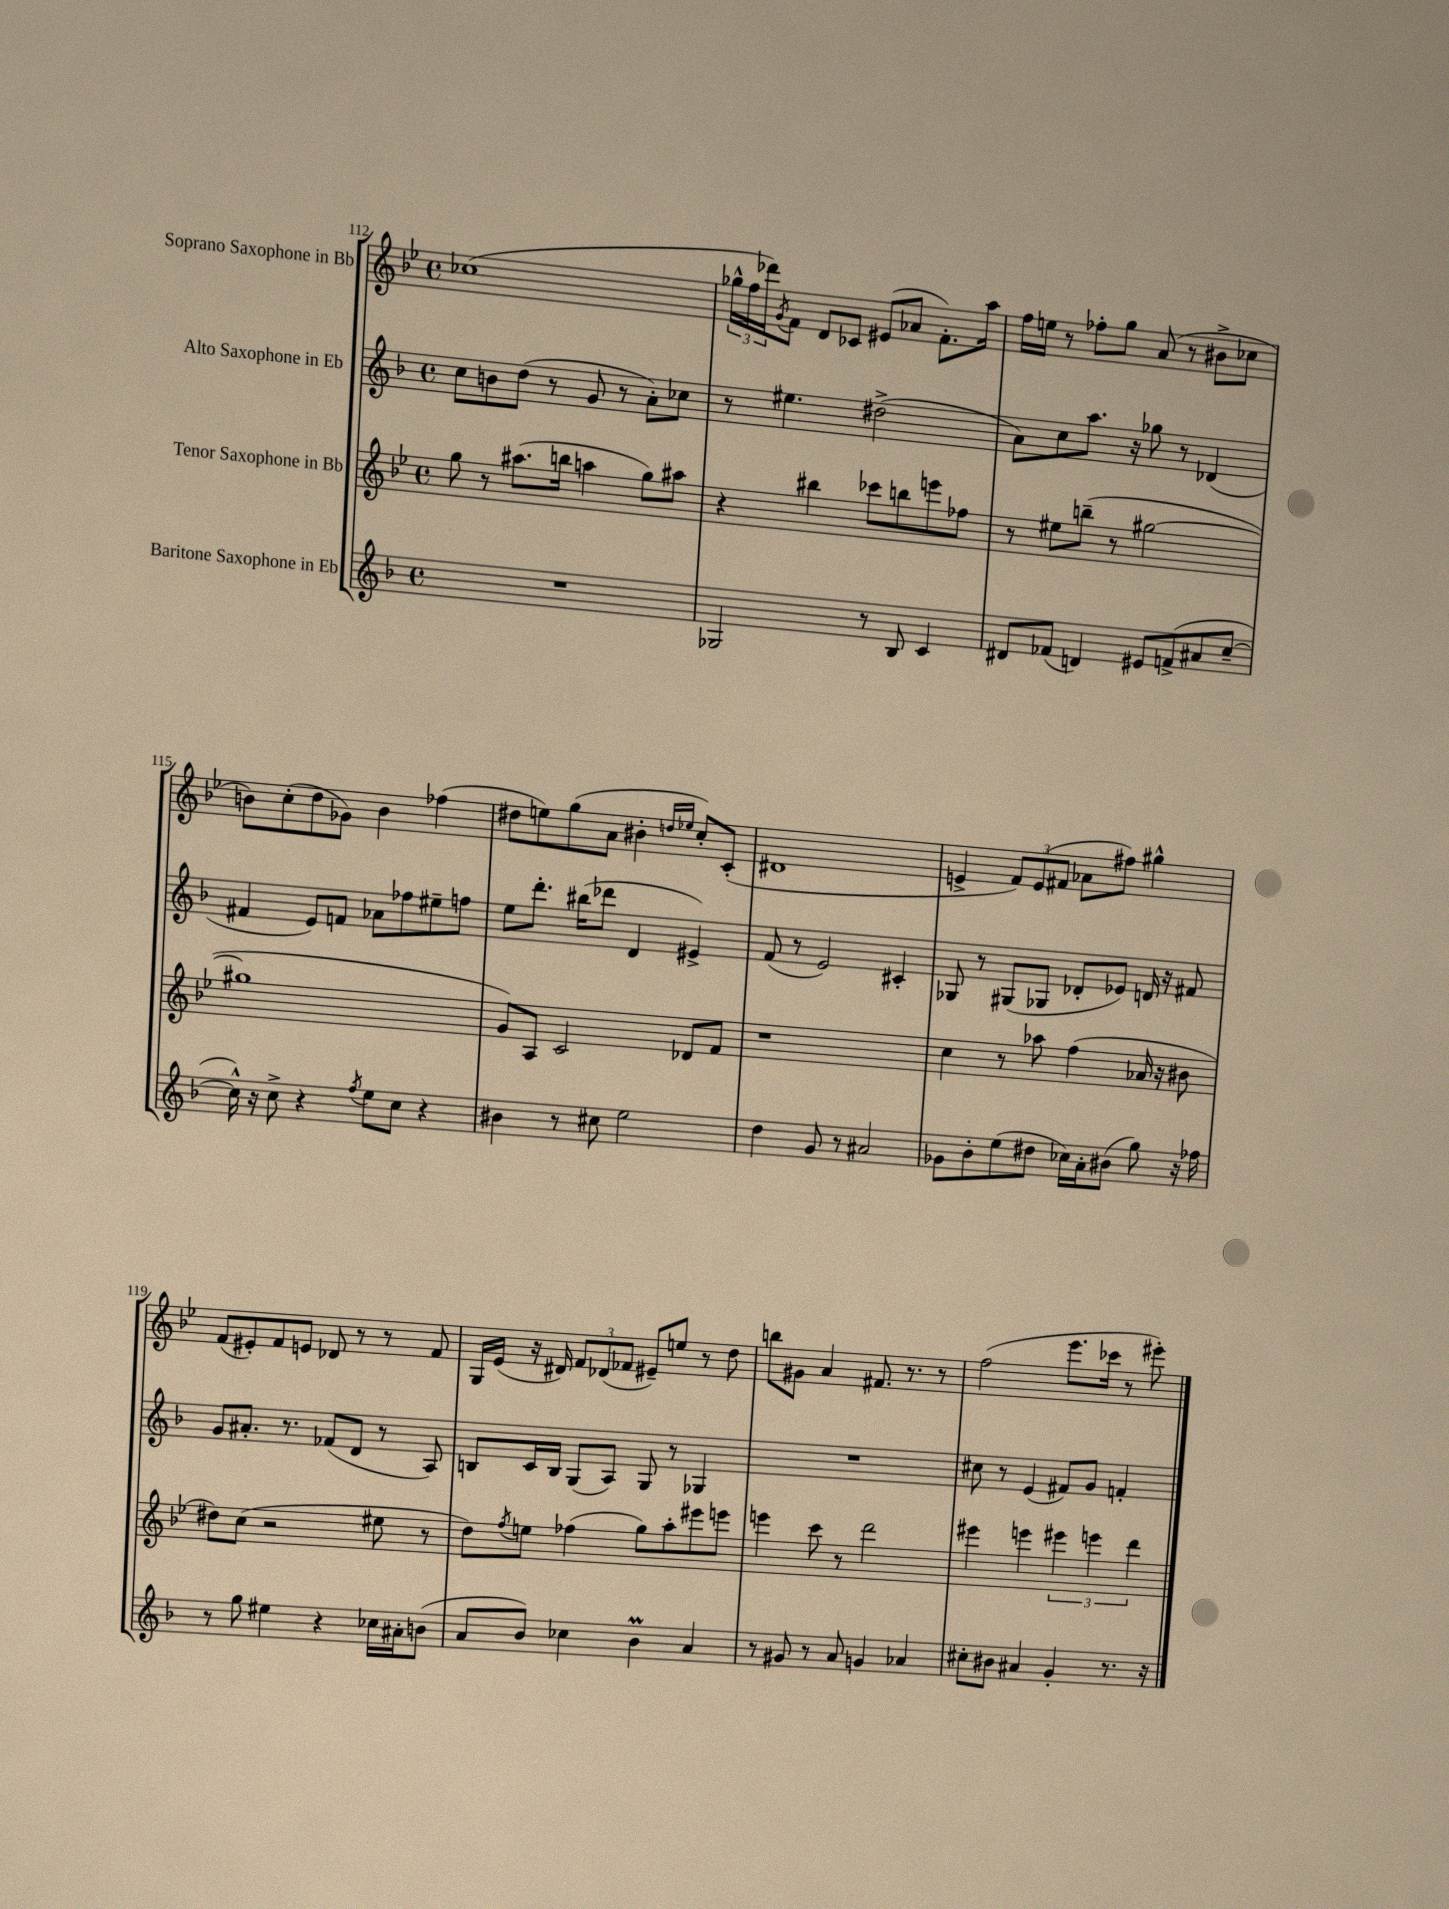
<<
\new StaffGroup <<
\new Staff = "s0" \with { instrumentName = "Soprano Saxophone in Bb" } {
    \clef treble \key bes \major \defaultTimeSignature \time 4/4
    ces''1( |
    \tuplet 3/2 { ges''16-^ f''16 des'''16) } \acciaccatura { g'8 } f'8 d'8 ces'8 eis'8( aes'8 f'8.-.) a''16 |
    f''16 e''16 r8 fes''8-. g''8 a'8( r8 bis'8-> ces''8 |
    b'8) c''8-.( d''8 ges'8) b'4 fes''4( |
    dis''8 e''8) g''8( a'8 bis'4-. \grace { d''16 ees''16 } c''8-.) c'8-.( |
    dis'1 |
    e'4-> \tuplet 3/2 { f'8) e'8( fis'8 } aes'8 fis''8) gis''4-^ |
    f'8( eis'8-.) f'8 e'8 des'8 r8 r8 f'8 |
    g16 ees'16( r16 dis'16) \tuplet 3/2 { f'8 des'8( fes'8 } eis'8--) e''8 r8 d''8 |
    b''8 gis'8 a'4 fis'8. r8. r8 |
    f''2( ees'''8. ces'''16 r8 eis'''8-.) \bar "|." |
}
\new Staff = "s1" \with { instrumentName = "Alto Saxophone in Eb" } {
    \clef treble \key f \major \defaultTimeSignature \time 4/4
    c''8 b'8 d''8( r8 g'8 r8 a'8-.) ces''8 |
    r8 eis''4. dis''2->( |
    a'8) c''8 a''8. r16 ges''8 r8 des'4( |
    fis'4 e'8) f'8 aes'8 fes''8 eis''8-- f''8 |
    e''8 d'''8.-. bis''16( des'''8 d'4 eis'4->) |
    f'8( r8 e'2) cis'4-. |
    ges8 r8 gis8( ges8 des'8-. ees'8) d'16 r16 fis'8 |
    g'8 ais'8.-. r8. fes'8( d'8 r8 a8) |
    b8 c'16 b16 g8( a8) g8 r8 ges4 |
    R1 |
    cis''8 r8 e'4( fis'8) g'8 f'4-. \bar "|." |
}
\new Staff = "s2" \with { instrumentName = "Tenor Saxophone in Bb" } {
    \clef treble \key bes \major \defaultTimeSignature \time 4/4
    g''8 r8 ais''8.( b''16 a''4 g''8) ais''8 |
    r4 bis''4 ces'''8 b''8 e'''8 fes''8 |
    r8 eis''8 b''8--( r8 gis''2~ |
    gis''1 |
    g'8) a8 c'2 des'8 f'8 |
    r1 |
    c''4 r8 aes''8 f''4( aes'16 r16 bis'8 |
    dis''8) c''8( r2 eis''8 r8 |
    d''8) \acciaccatura { f''8 } e''8 fes''4( g''8) a''8-. eis'''8 e'''8 |
    e'''4 c'''8 r8 d'''2 |
    eis'''4 e'''4 \tuplet 3/2 { eis'''4 e'''4 d'''4 } \bar "|." |
}
\new Staff = "s3" \with { instrumentName = "Baritone Saxophone in Eb" } {
    \clef treble \key f \major \defaultTimeSignature \time 4/4
    R1 |
    ges2 r8 bes8 c'4 |
    dis'8 fes'8( d'4) eis'8 f'8->( ais'8 c''8~-- |
    c''16-^) r16 c''8-> r4 \acciaccatura { f''8 } e''8 c''8 r4 |
    bis'4 r8 cis''8 e''2 |
    d''4 g'8 r8 ais'2 |
    ges'8 bes'8-. e''8( dis''8 ces''16) a'16-. bis'8( g''8) r16 fes''16 |
    r8 g''8 eis''4 r4 ces''16 ais'16-. b'8( |
    a'8 bes'8) ces''4 bes'4\prall a'4 |
    r8 gis'8 r8 a'8 g'4 aes'4 |
    cis''8-. bis'8 ais'4 g'4-. r8. r16 \bar "|." |
}
>>
>>
\layout { \context { \Score currentBarNumber = #112 } }
